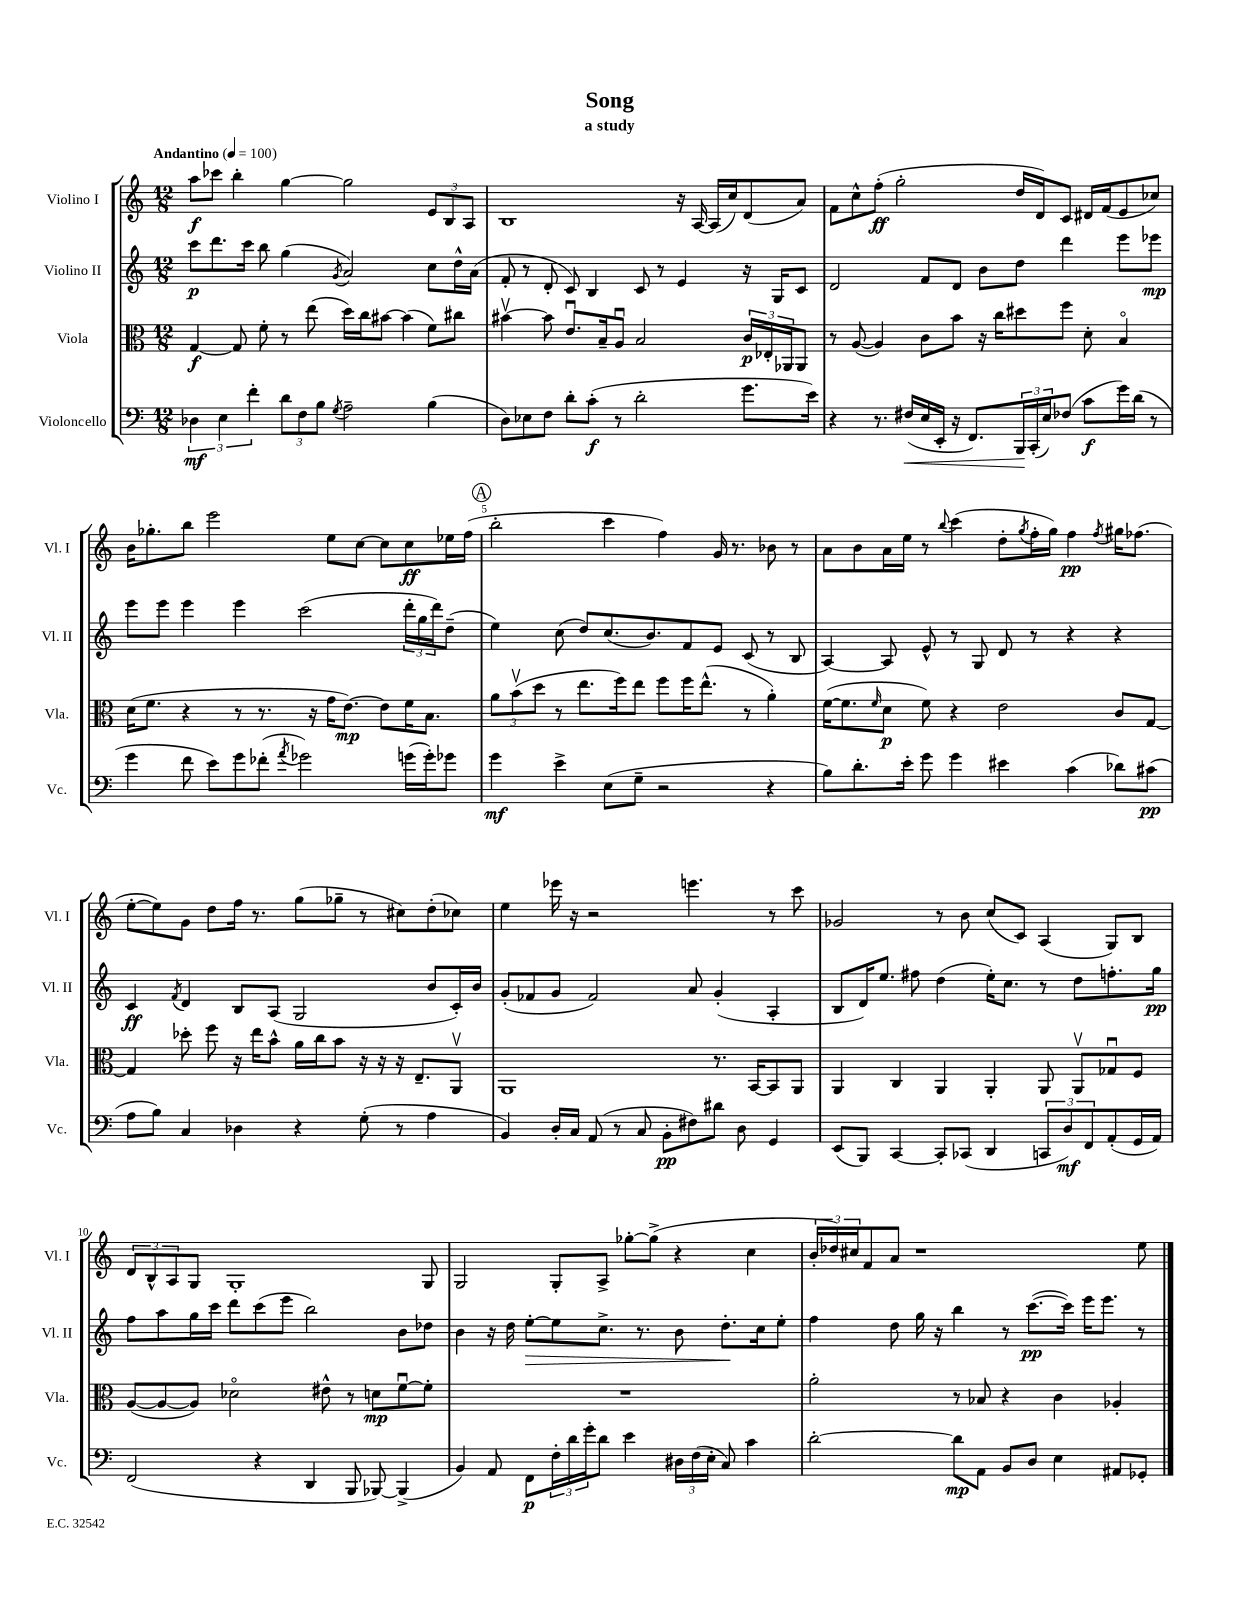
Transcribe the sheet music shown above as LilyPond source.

\header { title = "Song" subtitle = "a study" }
<<
\new StaffGroup <<
\new Staff = "s0" \with { instrumentName = "Violino I" shortInstrumentName = "Vl. I" } {
    \clef treble \key c \major \numericTimeSignature \time 12/8 \tempo "Andantino" 4 = 100
    a''8\f ces'''8 b''4-. g''4~ g''2 \tuplet 3/2 { e'8 b8 a8 } |
    b1 r16 a16~ a16( c''16) d'8( a'8) |
    f'8 c''8-^ f''8-.\ff( g''2-. d''16 d'16) c'8 dis'16 f'16( e'8 ces''8) |
    b'16 ges''8.-. b''8 e'''2 e''8 c''8~ c''8 c''8\ff ees''16 f''16( |
    \mark \markup { \circle "A" } b''2-. c'''4 f''4) g'16 r8. bes'8 r8 |
    a'8 b'8 a'16 e''16 r8 \appoggiatura { b''8 } c'''4( d''8-. \acciaccatura { g''8 } f''16-. g''16) f''4\pp \acciaccatura { f''8 } gis''16 fes''8.( |
    e''8~-. e''8) g'8 d''8 f''16 r8. g''8( ges''8-- r8 cis''8) d''8-.( ces''8) |
    e''4 ees'''16 r16 r2 e'''4. r8 c'''8 |
    ges'2 r8 b'8 c''8( c'8) a4( g8) b8 |
    \tuplet 3/2 { d'8 b8-^ a8 } g8 g1-. g8 |
    g2 g8-. a8-> ges''8~-. ges''8->( r4 c''4 |
    \tuplet 3/2 { b'16-. des''16) cis''16 } f'8 a'8 r1 e''8 \bar "|." |
}
\new Staff = "s1" \with { instrumentName = "Violino II" shortInstrumentName = "Vl. II" } {
    \clef treble \key c \major \numericTimeSignature \time 12/8
    c'''8\p d'''8. c'''16 b''8 g''4( \acciaccatura { g'8 } a'2) c''8 d''16-^ a'16( |
    f'8-. r8 d'8-. c'8) b4 c'8 r8 e'4 r16 g16 c'8 |
    d'2 f'8 d'8 b'8 d''8 d'''4 e'''8 ees'''8\mp |
    e'''8 e'''8 e'''4 e'''4 c'''2( \tuplet 3/2 { d'''16-. g''16 d'''16) } d''8--( |
    \mark \markup { \circle "A" } e''4) c''8( d''8) c''8.( b'8.) f'8 e'8 c'8( r8 b8 |
    a4~) a8 e'8-^ r8 g8 d'8 r8 r4 r4 |
    c'4\ff \acciaccatura { f'8 } d'4 b8 a8( g2 b'8 c'16-.) b'16 |
    g'8-.( fes'8 g'8 fes'2) a'8 g'4-.( a4-. |
    b8 d'16) e''8. fis''8 d''4( e''16-.) c''8. r8 d''8 f''8.-. g''16\pp |
    f''8 a''8 g''16 c'''16 d'''8 c'''8( e'''8 b''2) b'8 des''8 |
    b'4 r16 d''16 e''8~-.\> e''8 c''8.-> r8. b'8 d''8.-.\! c''16 e''8-. |
    f''4 d''8 g''16 r16 b''4 r8 c'''8.~\pp( c'''16) e'''16 e'''8. r8 \bar "|." |
}
\new Staff = "s2" \with { instrumentName = "Viola" shortInstrumentName = "Vla." } {
    \clef alto \key c \major \numericTimeSignature \time 12/8
    g4~\f g8 f'8-. r8 e''8( d''16) c''16 bis'8~ bis'4( f'8) cis''8 |
    bis'4~\upbow bis'8 e'8.\downbow b16-- a8\downbow b2 \tuplet 3/2 { c'16\p ees16-. aes,16 } aes,8 |
    r8 a8~( a4) c'8 b'8 r16 c''16 dis''8 f''8 d'8-. b4\flageolet |
    d'16( f'8. r4 r8 r8. r16 g'16 e'8.~\mp) e'8 f'16 b8. |
    \mark \markup { \circle "A" } \tuplet 3/2 { a'8 b'8\upbow( d''8 } r8 e''8. f''16) e''8 f''8 f''16 e''8.-^( r8 a'4-.) |
    f'16~( f'8. \grace { f'16 } d'8\p f'8) r4 e'2 c'8 g8~ |
    g4 des''8-. f''8 r16 e''16 b'8-^ a'16 c''16 b'8 r16 r16 r16 e8.-- a,8\upbow |
    a,1 r8. b,16~ b,8 a,8 |
    a,4 c4 a,4 a,4-. a,8 a,8\upbow ges8\downbow f8 |
    a8~( a8~ a8) des'2\flageolet eis'8-^ r8 d'8\mp f'8~\downbow f'8-. |
    R1. |
    a'2-. r8 bes8 r4 c'4 aes4-. \bar "|." |
}
\new Staff = "s3" \with { instrumentName = "Violoncello" shortInstrumentName = "Vc." } {
    \clef bass \key c \major \numericTimeSignature \time 12/8
    \tuplet 3/2 { des4\mf e4 f'4-. } \tuplet 3/2 { d'8 f8 b8 } \acciaccatura { g8 } a2-- b4( |
    d8) ees8 f8 d'8-. c'8-.\f( r8 d'2-. g'8. e'16) |
    r4 r8. fis16\<( e16 e,16-. r16 f,8.) \tuplet 3/2 { b,,16\! c,16-.( e16) } fes8( c'8\f g'16) d'16( r8 |
    g'4 f'8 e'8) g'8 fes'8-.( \acciaccatura { a'8 } ges'2) g'16( g'16-.) ges'8 |
    \mark \markup { \circle "A" } g'4\mf e'4-> e8( g8-- r2 r4 |
    b8) d'8.-. e'16-. g'8 g'4 eis'4 c'4( des'8) cis'8\pp( |
    a8 b8) c4 des4 r4 g8-.( r8 a4 |
    b,4) d16-. c16 a,8( r8 c8 b,8-.\pp fis8) dis'8 d8 g,4 |
    e,8( b,,8) c,4~ c,8-. ces,8( d,4 \tuplet 3/2 { c,8 d8\mf) f,8 } a,8-.( g,16 a,16) |
    f,2( r4 d,4 b,,8 bes,,8~) bes,,4->( |
    b,4) a,8 f,8\p \tuplet 3/2 { f16-. d'16 g'16-. } d'8 e'4 \tuplet 3/2 { dis16 f16( e16-. } c8) c'4 |
    d'2~-. d'8\mp a,8 b,8 d8 e4 ais,8 ges,8-. \bar "|." |
}
>>
>>
\layout { \context { \Score \override BarNumber.break-visibility = ##(#f #t #t) barNumberVisibility = #(every-nth-bar-number-visible 5) } }
